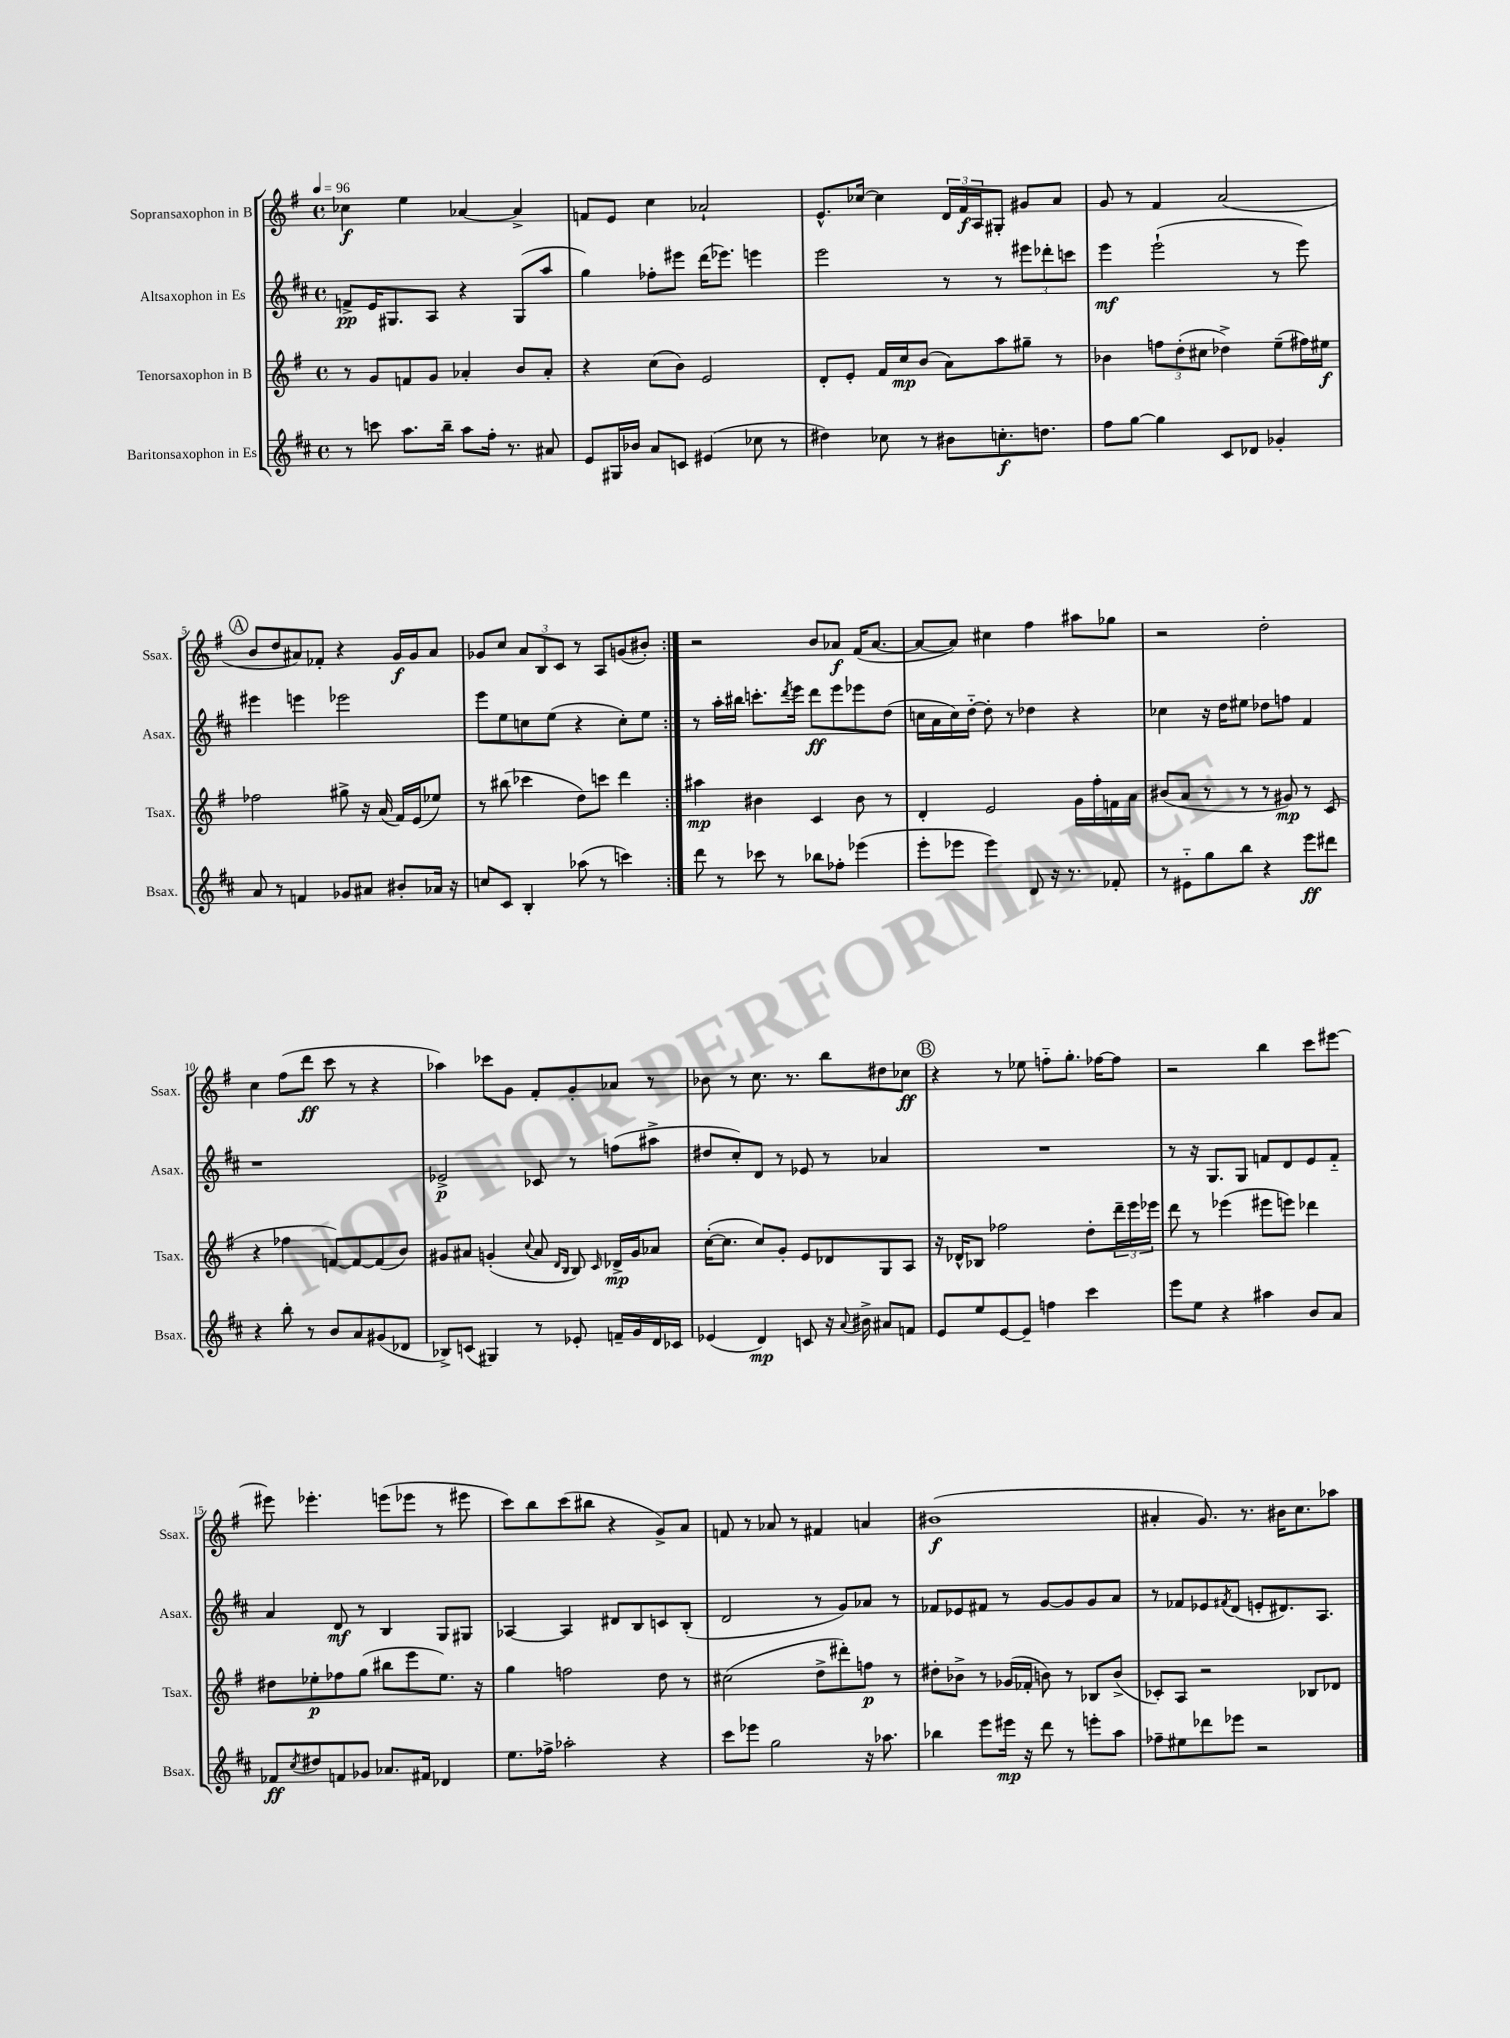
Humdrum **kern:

**kern	**kern	**kern	**kern
*staff4	*staff3	*staff2	*staff1
*clefG2	*clefG2	*clefG2	*clefG2
*k[f#c#]	*k[f#]	*k[f#c#]	*k[f#]
*M4/4	*M4/4	*M4/4	*M4/4
*met(c)	*met(c)	*met(c)	*met(c)
*MM96	*MM96	*MM96	*MM96
8r	8r	8f^	4cc-
8ccc	8g	16e	.
.	.	8.G#	.
8.aa	8f	.	4ee
.	8g	8A	.
16bb~	.	.	.
8aa	4a-'	4r	[4a-
16ff#'	.	.	.
8.r	.	.	.
.	8b	(8G#	4a-^]
8a#	8a-'	8aa	.
=	=	=	=
8e	4r	4gg)	8f
16G#	.	.	8e
16b-	.	.	.
8a	(8cc	8ff-'	4cc
8c	8b)	8eee#	.
(4e#	2e	(16ddd	2a-`
.	.	8.eee-)	.
8cc-	.	4eee	.
8r	.	.	.
=	=	=	=
4dd#)	8d'	2eee	8.e^^
.	8e'	.	.
.	.	.	[16cc-
8cc-	16f#	.	4cc-]
.	16cc	.	.
8r	(8b	.	.
8b#	8a)	8r	24d
.	.	.	24f#
.	.	.	24A
8.cc'	8aa	8r	8G#'
.	8gg#~	12eee#	8g#
8.dd	.	.	.
.	.	12ddd-'	.
.	8r	.	8a
.	.	12ccc	.
=	=	=	=
8ff#	4b-	4eee	8g
[8gg	.	.	8r
4gg]	12ff	(2eee`	4f#
.	(12dd'	.	.
.	12cc#	.	.
8c#	4dd-^)	.	(2a
8d-	.	.	.
4g-'	(8ee~	8r	.
.	16ff#)	8eee)	.
.	16ee#	.	.
=	=	=	=
8a	2ff-	4eee#	8b
8r	.	.	8dd
4f	.	4eee	8a#)
.	.	.	8f-'
8g-	8gg#^	2eee-	4r
8a#	16r	.	.
.	(16a	.	.
8b#'	16f#)	.	16g
.	(16e	.	16g
16a-	8ee-)	.	8a#
16r	.	.	.
=	=	=	=
8cc	8r	8eee	8g-
8c#	(8bb#	8ee	8cc
4B'	4ccc-	8cc	12a
.	.	.	12B
.	.	(8ee	.
.	.	.	12c
(8aa-	8dd)	4r	8r
8r	8ccc	.	8A
4ccc)	4ddd	8cc')	(8g
.	.	8ee	8b#')
=:|!	=:|!	=:|!	=:|!
8ddd	4aa#	8r	2r
8r	.	16aa'	.
.	.	16bb#	.
8ccc-	4b#	8.ccc'	.
8r	.	.	.
.	.	8qddd	.
.	.	16eee	.
8bb-	4c	8ddd	8b
8ff-'	.	8eee	8a-
(4eee-	8b#	8eee-	(16f#
.	.	.	[8.a-
.	8r	(8dd	.
=	=	=	=
8eee'	4d'	16cc	8a-_
.	.	16a	.
8eee-	.	16cc)	8a-])
.	.	[16dd'~	.
4eee-)	2e	8dd']	4cc#
.	.	8r	.
8d	.	4dd-	4ff#
16r	.	.	.
8.r	.	.	.
.	16g	4r	8aa#
.	16ff#'	.	.
8f-'	16f	.	8gg-
.	16a	.	.
=	=	=	=
8r	(8b#	4cc-	2r
8e#'~	8a	.	.
8gg	8r	16r	.
.	.	16dd	.
8bb	8r	8ee#	.
4r	8r	8dd-	2dd'
.	8g#)	8ff	.
8eee	8r	4f#	.
8ddd#	(8c	.	.
=	=	=	=
4r	4r	1r	4cc
8bb'	4ff-	.	(8ff#
8r	.	.	8ddd
8b	[8f)	.	8ccc
8a	8f_	.	8r
(8g#	(8f]	.	4r
8d-	8b)	.	.
=	=	=	=
8B-^)	8g#	2e-^	4aa-)
(8c	8a#	.	.
4G#)	(4g'	.	8ccc-
.	.	.	8g
.	8qqcc	.	.
8r	8a#	8c-	8f#'
.	16qqd	.	.
.	16qqB	.	.
8e-'	8B)	8r	8g'
.	16qqc	.	.
16f~	16d-^	(8ff	8a-
16g	16g	.	.
16d	8a-	8aa#^	8r
16c-	.	.	.
=	=	=	=
(4e-	([16cc'	8dd#	8b-
.	8.cc]	.	.
.	.	8cc#')	8r
4d)	8cc)	8d	8.cc
.	8g'	8r	.
.	.	.	8.r
8c	8e	8e-	.
16r	8d-	8r	8bb
8qqa	.	.	.
16b#^	.	.	.
8a#	8G	4a-	8dd#
8f	8A	.	8cc-
=	=	=	=
8e	16r	1r	4r
.	16d-^^	.	.
8ee	8B-	.	.
[8e	2ff-	.	8r
8e~]	.	.	8ee-
4ff	.	.	8ff'~
.	.	.	8.gg'
4ccc#	8dd'	.	.
.	.	.	[16ff-
.	24ddd~	.	8ff-]
.	24eee	.	.
.	24eee-	.	.
=	=	=	=
8eee	8ddd	8r	2r
8ee	8r	16r	.
.	.	8.G	.
4r	(4eee-	.	.
.	.	8G	.
4aa#	8eee#	8f	4bb
.	8eee)	8d	.
8b	4ddd-	8e	8ccc
8a	.	8f'~	[8eee#
=	=	=	=
8f-	8dd#	4a	8eee#]
8qcc#	.	.	.
8dd#	8ee-'	.	4.eee-'
8f	8ff-	8d	.
8g-	(8gg	8r	.
8.a-	8bb#	4B	(8eee
.	8eee	.	8eee-
16f#	.	.	.
4d-	8.ee-)	8G	8r
.	.	8G#	8eee#
.	16r	.	.
=	=	=	=
8.ee	4gg	[4A-	8ccc)
.	.	.	8bb
16ff-^	.	.	.
2aa-'	2ff	4A-]	(8ccc
.	.	.	8bb#
.	.	8d#	4r
.	.	8B	.
4r	8dd	8c	8g^)
.	8r	(8B'	8a
=	=	=	=
8ccc#	(2cc#	2d	8f
8eee-	.	.	8r
2gg	.	.	8a-
.	.	.	8r
.	8dd^	8r	4f#
.	8ddd#')	8g)	.
16r	8ff	8a-	4a
8.aa-	.	.	.
.	8r	8r	.
=	=	=	=
4bb-	8dd#'	8f-	(1b#
.	8b-^	8e-	.
8eee	8r	8f#	.
16eee#	(16g-	8r	.
16r	16f-'	.	.
8ddd	8b)	[8g	.
8r	8r	8g]	.
8eee'	8B-	8g	.
8aa	(8b^	8a	.
=	=	=	=
8ff-~	8c-')	8r	4a#'
8ee#	8A	8f-	.
8ddd-	2r	8e-	8.g)
.	.	8qf#	.
8eee-	.	(8d	.
.	.	.	8.r
2r	.	8e'	.
.	.	8.d#)	16b#
.	.	.	8.cc
.	8B-	.	.
.	.	8.A	.
.	8d-	.	8aa-
==	==	==	==
*-	*-	*-	*-
